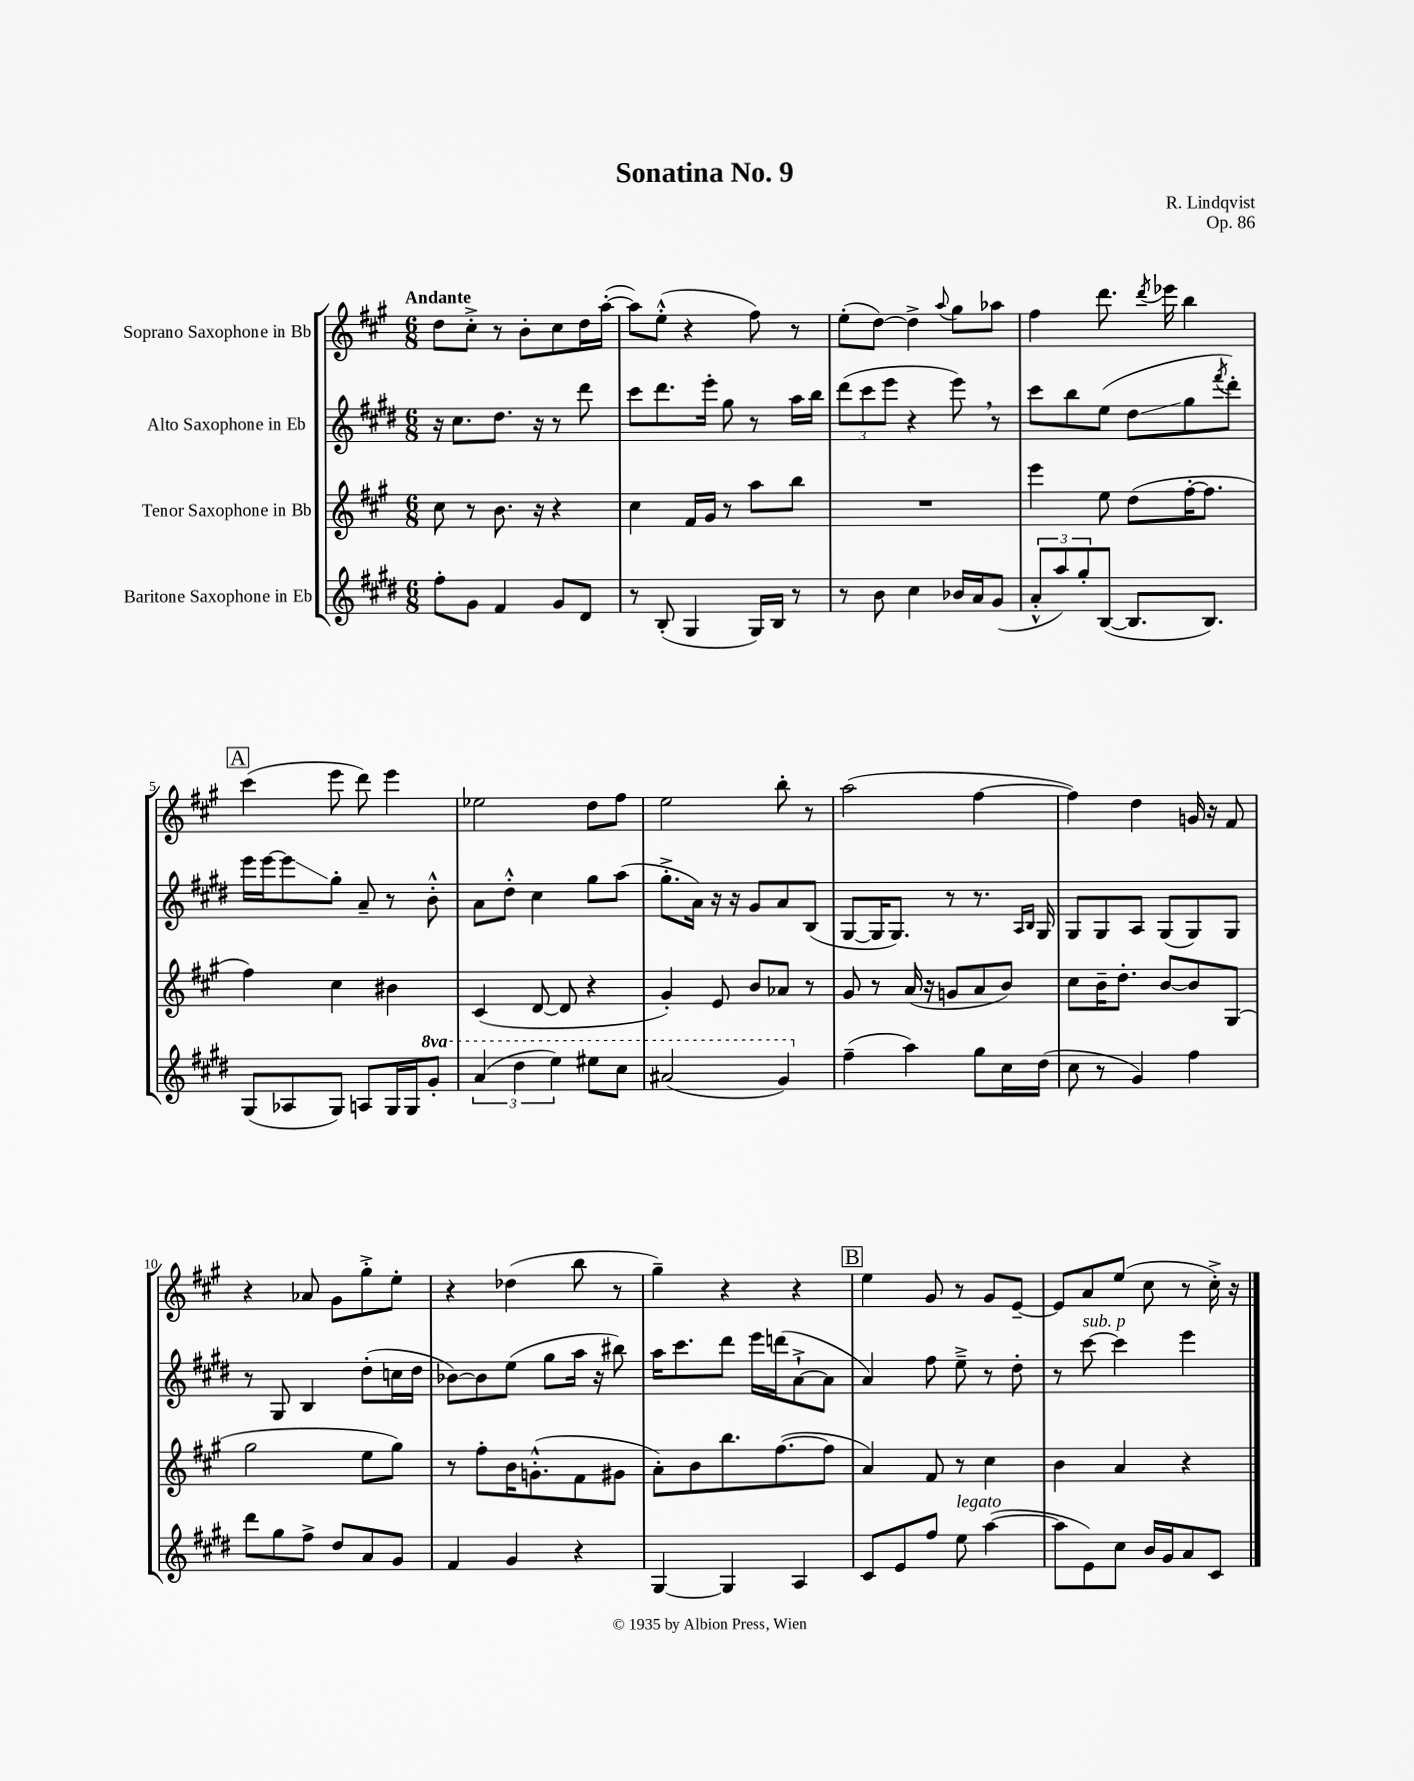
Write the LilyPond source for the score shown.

\header { title = "Sonatina No. 9" composer = "R. Lindqvist" opus = "Op. 86" }
<<
\new StaffGroup <<
\new Staff = "s0" \with { instrumentName = "Soprano Saxophone in Bb" } {
    \clef treble \key a \major \numericTimeSignature \time 6/8 \tempo "Andante"
    d''8 cis''8-.-> r8 b'8-. cis''8 d''16 a''16~-.( |
    a''8) e''8-.-^( r4 fis''8) r8 |
    e''8-.( d''8~) d''4-> \appoggiatura { a''8 } gis''8 aes''8 |
    fis''4 d'''8. \acciaccatura { d'''8 } ees'''16 b''4 |
    \mark \markup { \box "A" } cis'''4( e'''8 d'''8) e'''4 |
    ees''2 d''8 fis''8 |
    e''2 b''8-. r8 |
    a''2( fis''4~ |
    fis''4) d''4 g'16 r16 fis'8 |
    r4 aes'8 gis'8 gis''8-.-> e''8-. |
    r4 des''4( b''8 r8 |
    gis''4--) r4 r4 |
    \mark \markup { \box "B" } e''4 gis'8 r8 gis'8 e'8~-- |
    e'8 a'8 e''8( cis''8 r8 cis''16-.->) r16 \bar "|." |
}
\new Staff = "s1" \with { instrumentName = "Alto Saxophone in Eb" } {
    \clef treble \key e \major \numericTimeSignature \time 6/8
    r16 cis''8. dis''8. r16 r8 dis'''8 |
    cis'''8 dis'''8. e'''16-. gis''8 r8 a''16 b''16 |
    \tuplet 3/2 { dis'''8( cis'''8 e'''8 } r4 e'''8) \breathe r8 |
    cis'''8 b''8 e''8( dis''8\glissando gis''8 \acciaccatura { fis'''8 } dis'''8-.) |
    \mark \markup { \box "A" } e'''16 e'''16~ e'''8\glissando gis''8-. a'8-- r8 b'8-.-^ |
    a'8 dis''8-.-^ cis''4 gis''8 a''8( |
    gis''8.-.-> a'16) r16 r16 gis'8 a'8 b8( |
    gis8~ gis16 gis8.) r8 r8. \grace { a16 b16 } gis16 |
    gis8 gis8 a8 gis8( gis8) gis8 |
    r8 gis8 b4 dis''8-.( c''16 dis''16 |
    bes'8~) bes'8 e''8( gis''8 a''16 r16 bis''8) |
    a''16 cis'''8. dis'''8 e'''16 d'''16( a'8~-!-> a'8 |
    \mark \markup { \box "B" } a'4) fis''8 e''8---> r8 dis''8-. |
    r8 cis'''8~^\markup { \italic "sub. p" } cis'''4 e'''4 \bar "|." |
}
\new Staff = "s2" \with { instrumentName = "Tenor Saxophone in Bb" } {
    \clef treble \key a \major \numericTimeSignature \time 6/8
    cis''8 r8 b'8. r16 r4 |
    cis''4 fis'16 gis'16 r8 a''8 b''8 |
    R2. |
    e'''4 e''8 d''8( fis''16~-. fis''8. |
    \mark \markup { \box "A" } fis''4) cis''4 bis'4 |
    cis'4( d'8~ d'8 r4 |
    gis'4-.) e'8 b'8 aes'8 r8 |
    gis'8 r8 a'16( r16 g'8 a'8 b'8) |
    cis''8 b'16-- d''8.-. b'8~ b'8 gis8( |
    gis''2 e''8 gis''8) |
    r8 fis''8-. b'16 g'8.-.-^( fis'8 gis'8 |
    a'8-.) b'8 b''8. fis''8.~( fis''8 |
    \mark \markup { \box "B" } a'4) fis'8 r8 cis''4 |
    b'4 a'4 r4 \bar "|." |
}
\new Staff = "s3" \with { instrumentName = "Baritone Saxophone in Eb" } {
    \clef treble \key e \major \numericTimeSignature \time 6/8 \set Staff.ottavationMarkups = #ottavation-simple-ordinals
    fis''8-. gis'8 fis'4 gis'8 dis'8 |
    r8 b8-.( gis4 gis16) b16 r8 |
    r8 b'8 cis''4 bes'16 a'16 gis'8( |
    \tuplet 3/2 { a'8-.-^ a''8) gis''8-. } b8~( b8. b8.) |
    \mark \markup { \box "A" } gis8( aes8 gis8) a8 gis16 gis16 \ottava #1 gis''8-. |
    \tuplet 3/2 { a''4( dis'''4 e'''4) } eis'''8 cis'''8 |
    ais''2( gis''4) \ottava #0 |
    fis''4--( a''4) gis''8 cis''16 dis''16( |
    cis''8 r8 gis'4) fis''4 |
    dis'''8 gis''8 fis''8-> dis''8 a'8 gis'8 |
    fis'4 gis'4 r4 |
    gis4~ gis4 a4 |
    \mark \markup { \box "B" } cis'8 e'8 fis''8 e''8^\markup { \italic "legato" } a''4~( |
    a''8 e'8) cis''8 b'16 gis'16 a'8 cis'8 \bar "|." |
}
>>
>>
